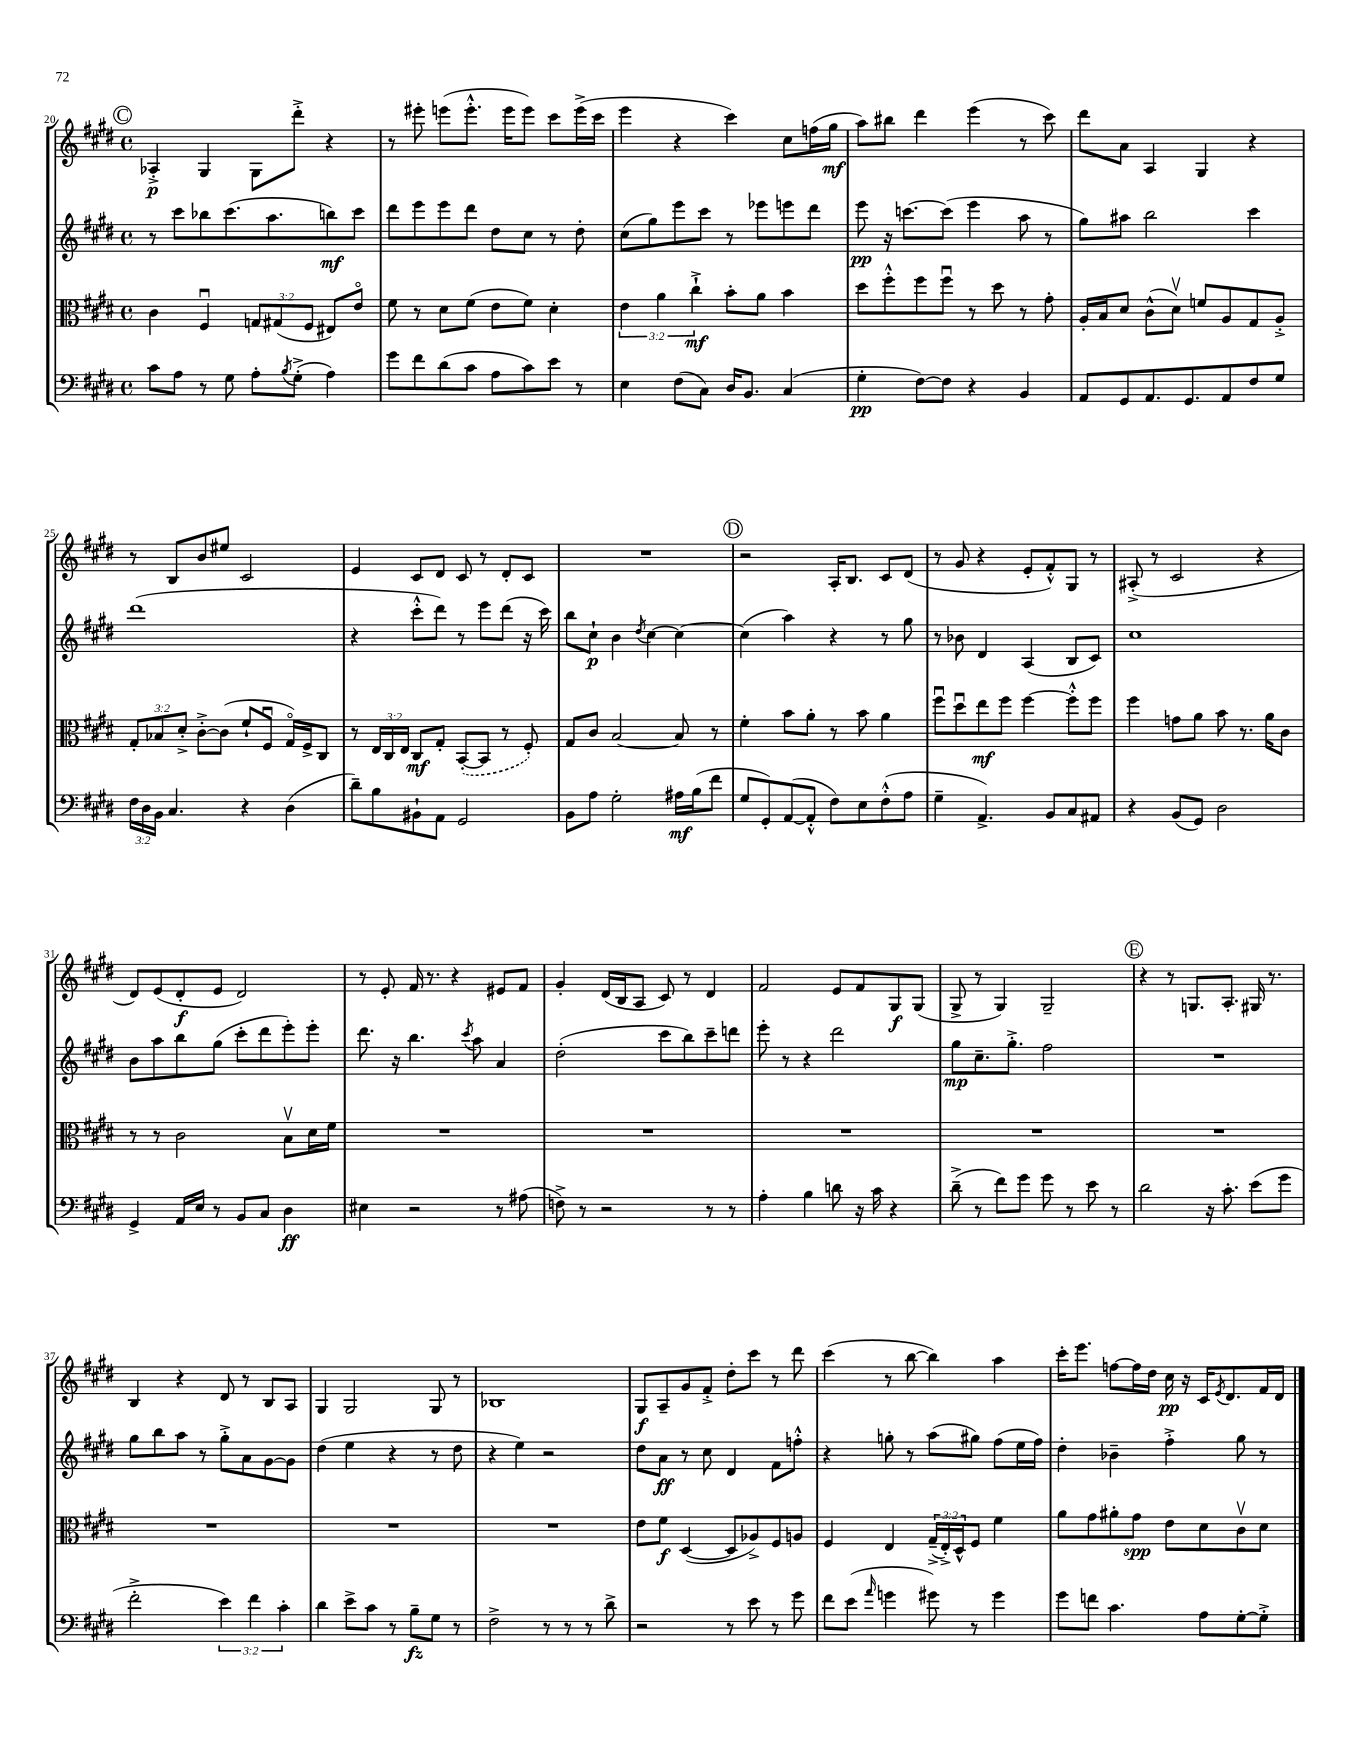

**kern	**kern	**kern	**kern
*staff4	*staff3	*staff2	*staff1
*clefF4	*clefC3	*clefG2	*clefG2
*k[f#c#g#d#]	*k[f#c#g#d#]	*k[f#c#g#d#]	*k[f#c#g#d#]
*M4/4	*M4/4	*M4/4	*M4/4
*met(c)	*met(c)	*met(c)	*met(c)
8c#	4c#	8r	4A-'^
8A	.	8ccc#	.
8r	4F#u	8bb-	4G#
8G#	.	(8.ccc#	.
8A'	12G	.	8G#
.	.	8.aa	.
.	(12G#	.	.
8qB	.	.	.
(8G#'^	.	.	8ddd#'^
.	12F#	.	.
4A)	8E#)	8bb)	4r
.	8eo	8ccc#	.
=	=	=	=
8g#	8f#	8ddd#	8r
8f#	8r	8eee	8eee#'
(8d#	8d#	8eee	(8eee
8c#	(8f#	8ddd#	8.eee'^^
8A	8e	8dd#	.
.	.	.	16eee
8c#)	8f#)	8cc#	8eee)
8e	4d#'	8r	8ccc#
8r	.	8dd#'	(16eee^
.	.	.	16ccc#
=	=	=	=
4E	6e	(8cc#	4eee
.	.	8gg#)	.
.	6a	.	.
(8F#	.	8eee	4r
.	6cc#`^	.	.
8C#)	.	8ccc#	.
16D#	8b'	8r	4ccc#)
8.BB	.	.	.
.	8a	8eee-	.
(4C#	4b	8eee	8cc#
.	.	8ddd#	(16ff
.	.	.	16gg#
=	=	=	=
4G#'	8dd#	8eee	8aa)
.	8ff#'^^	16r	8bb#
.	.	[8.ccc	.
[8F#)	8ff#	.	4ddd#
8F#]	8ff#u	(8ccc]	.
4r	8r	4eee	(4eee
.	8dd#	.	.
4BB	8r	8aa	8r
.	8g#'	8r	8ccc#)
=	=	=	=
8AA	16A'	8gg#)	8ddd#
.	16B	.	.
8GG#	8d#	8aa#	8a
8.AA	(8c#^^	2bb	4A
.	8d#v)	.	.
8.GG#	.	.	.
.	8f	.	4G#
8AA	8A	.	.
8F#	8G#	4ccc#	4r
8G#	8A'^	.	.
=	=	=	=
24F#	12G#'	(1ddd#	8r
24D#	.	.	.
24BB	12B-	.	.
4.C#	.	.	8B
.	12d#'^	.	.
.	[8c#'^	.	8b
.	(8c#]	.	8ee#
4r	8f#`	.	2c#
.	8F#u	.	.
(4D#	16G#o)	.	.
.	16F#^	.	.
.	8C#	.	.
=	=	=	=
8d#~)	8r	4r	4e
8B	24E	.	.
.	24C#	.	.
.	24E	.	.
8BB#`	8C#	8ccc#'^^	8c#
8AA	8G#'	8ddd#)	8d#
2GG#	([8BB'	8r	8c#
.	8BB]	8eee	8r
.	8r	(8ddd#	8d#'
.	8F#')	16r	8c#
.	.	16ccc#)	.
=	=	=	=
8BB	8G#	8bb	1r
8A	8c#	8cc#`	.
2G#'	[2B	4b	.
.	.	8qdd#	.
.	.	[4cc#	.
16A#	8B]	4cc#_	.
(16B	.	.	.
8f#	8r	.	.
=	=	=	=
8G#	4f#'	(4cc#]	2r
8GG#')	.	.	.
([8AA	8b	4aa)	.
8AA'^^]	8a'	.	.
8F#)	8r	4r	16A'
.	.	.	8.B
8E	8b	.	.
(8F#'^^	4a	8r	8c#
8A	.	8gg#	(8d#
=	=	=	=
4G#~	8ff#u	8r	8r
.	8dd#u	8b-	8g#
4.AA^)	8ee	4d#	4r
.	8ff#	.	.
.	[4ff#	(4A	8e'
8BB	.	.	8f#'^^)
8C#	8ff#'^^]	8B	8G#
8AA#	8ff#	8c#)	8r
=	=	=	=
4r	4ff#	1cc#	(8A#'^
.	.	.	8r
(8BB	8g	.	2c#
8GG#)	8a	.	.
2D#	8b	.	.
.	8.r	.	.
.	.	.	4r
.	16a	.	.
.	8c#	.	.
=	=	=	=
4GG#^	8r	8b	8d#)
.	8r	8aa	(8e
16AA	2c#	8bb	8d#'
16E	.	.	.
8r	.	(8gg#	8e
8BB	.	8ccc#'	2d#)
8C#	.	8ddd#	.
4D#	8Bv	8eee')	.
.	16d#	8eee'	.
.	16f#	.	.
=	=	=	=
4E#	1r	8.ddd#	8r
.	.	.	8e'
.	.	16r	.
2r	.	4.bb	16f#
.	.	.	8.r
.	.	.	4r
.	.	8qccc#	.
.	.	8aa	.
8r	.	4a	8e#
(8A#	.	.	8f#
=	=	=	=
8F^)	1r	(2dd#'	4g#'
8r	.	.	.
2r	.	.	(16d#
.	.	.	16B
.	.	.	8A
.	.	8ccc#	8c#)
.	.	8bb)	8r
8r	.	8ccc#~	4d#
8r	.	8ddd	.
=	=	=	=
4A'	1r	8eee'	2f#
.	.	8r	.
4B	.	4r	.
8d	.	2ddd#	8e
16r	.	.	8f#
16c#	.	.	.
4r	.	.	8G#
.	.	.	(8G#
=	=	=	=
(8d#~^	1r	8gg#	8G#^
8r	.	8.cc#~	8r
8f#)	.	.	4G#)
.	.	8.gg#'^	.
8g#	.	.	.
8g#	.	2ff#	2G#~
8r	.	.	.
8e	.	.	.
8r	.	.	.
=	=	=	=
2d#	1r	1r	4r
.	.	.	8r
.	.	.	8.G
16r	.	.	.
8.c#'	.	.	8.A'
(8e	.	.	16G#
.	.	.	8.r
8g#	.	.	.
=	=	=	=
2f#'^	1r	8gg#	4B
.	.	8bb	.
.	.	8aa	4r
.	.	8r	.
6e)	.	8gg#'^	8d#
.	.	8a	8r
6f#	.	.	.
.	.	[8g#	8B
6c#'	.	.	.
.	.	8g#]	8A
=	=	=	=
4d#	1r	(4dd#	4G#
8e^	.	4ee	2G#
8c#	.	.	.
8r	.	4r	.
8B~	.	.	.
8G#	.	8r	8G#
8r	.	8dd#	8r
=	=	=	=
2F#^	1r	4r	1B-
.	.	4ee)	.
8r	.	2r	.
8r	.	.	.
8r	.	.	.
8d#^	.	.	.
=	=	=	=
2r	8e	8dd#	8G#
.	8f#	8a	8A~
.	([4D#	8r	8g#
.	.	8cc#	8f#'^
8r	8D#]	4d#	8dd#'
8e	8A-^)	.	8ccc#
8r	8F#	8f#	8r
8g#	8A	8ff'^^	8ddd#
=	=	=	=
8f#	4F#	4r	(4ccc#
(8e	.	.	.
16qqa	.	.	.
4g	4E	8gg'	8r
.	.	8r	[8bb
8g#)	(24G#~^	(8aa	4bb])
.	24E'^)	.	.
.	24D#^^	.	.
8r	8F#	8gg#)	.
4g#	4f#	(8ff#	4aa
.	.	16ee	.
.	.	16ff#)	.
=	=	=	=
8g#	8a	4dd#'	16ccc#'
.	.	.	8.eee
8f	8g#	.	.
4.c#	8a#'	4b-~	[8ff
.	8g#	.	16ff]
.	.	.	16dd#
.	8e	4ff#'^	16cc#
.	.	.	16r
8A	8d#	.	16c#
.	.	.	8qe
.	.	.	8.d#
[8G#'	8c#v	8gg#	.
8G#'^]	8d#	8r	16f#
.	.	.	16d#
==	==	==	==
*-	*-	*-	*-
